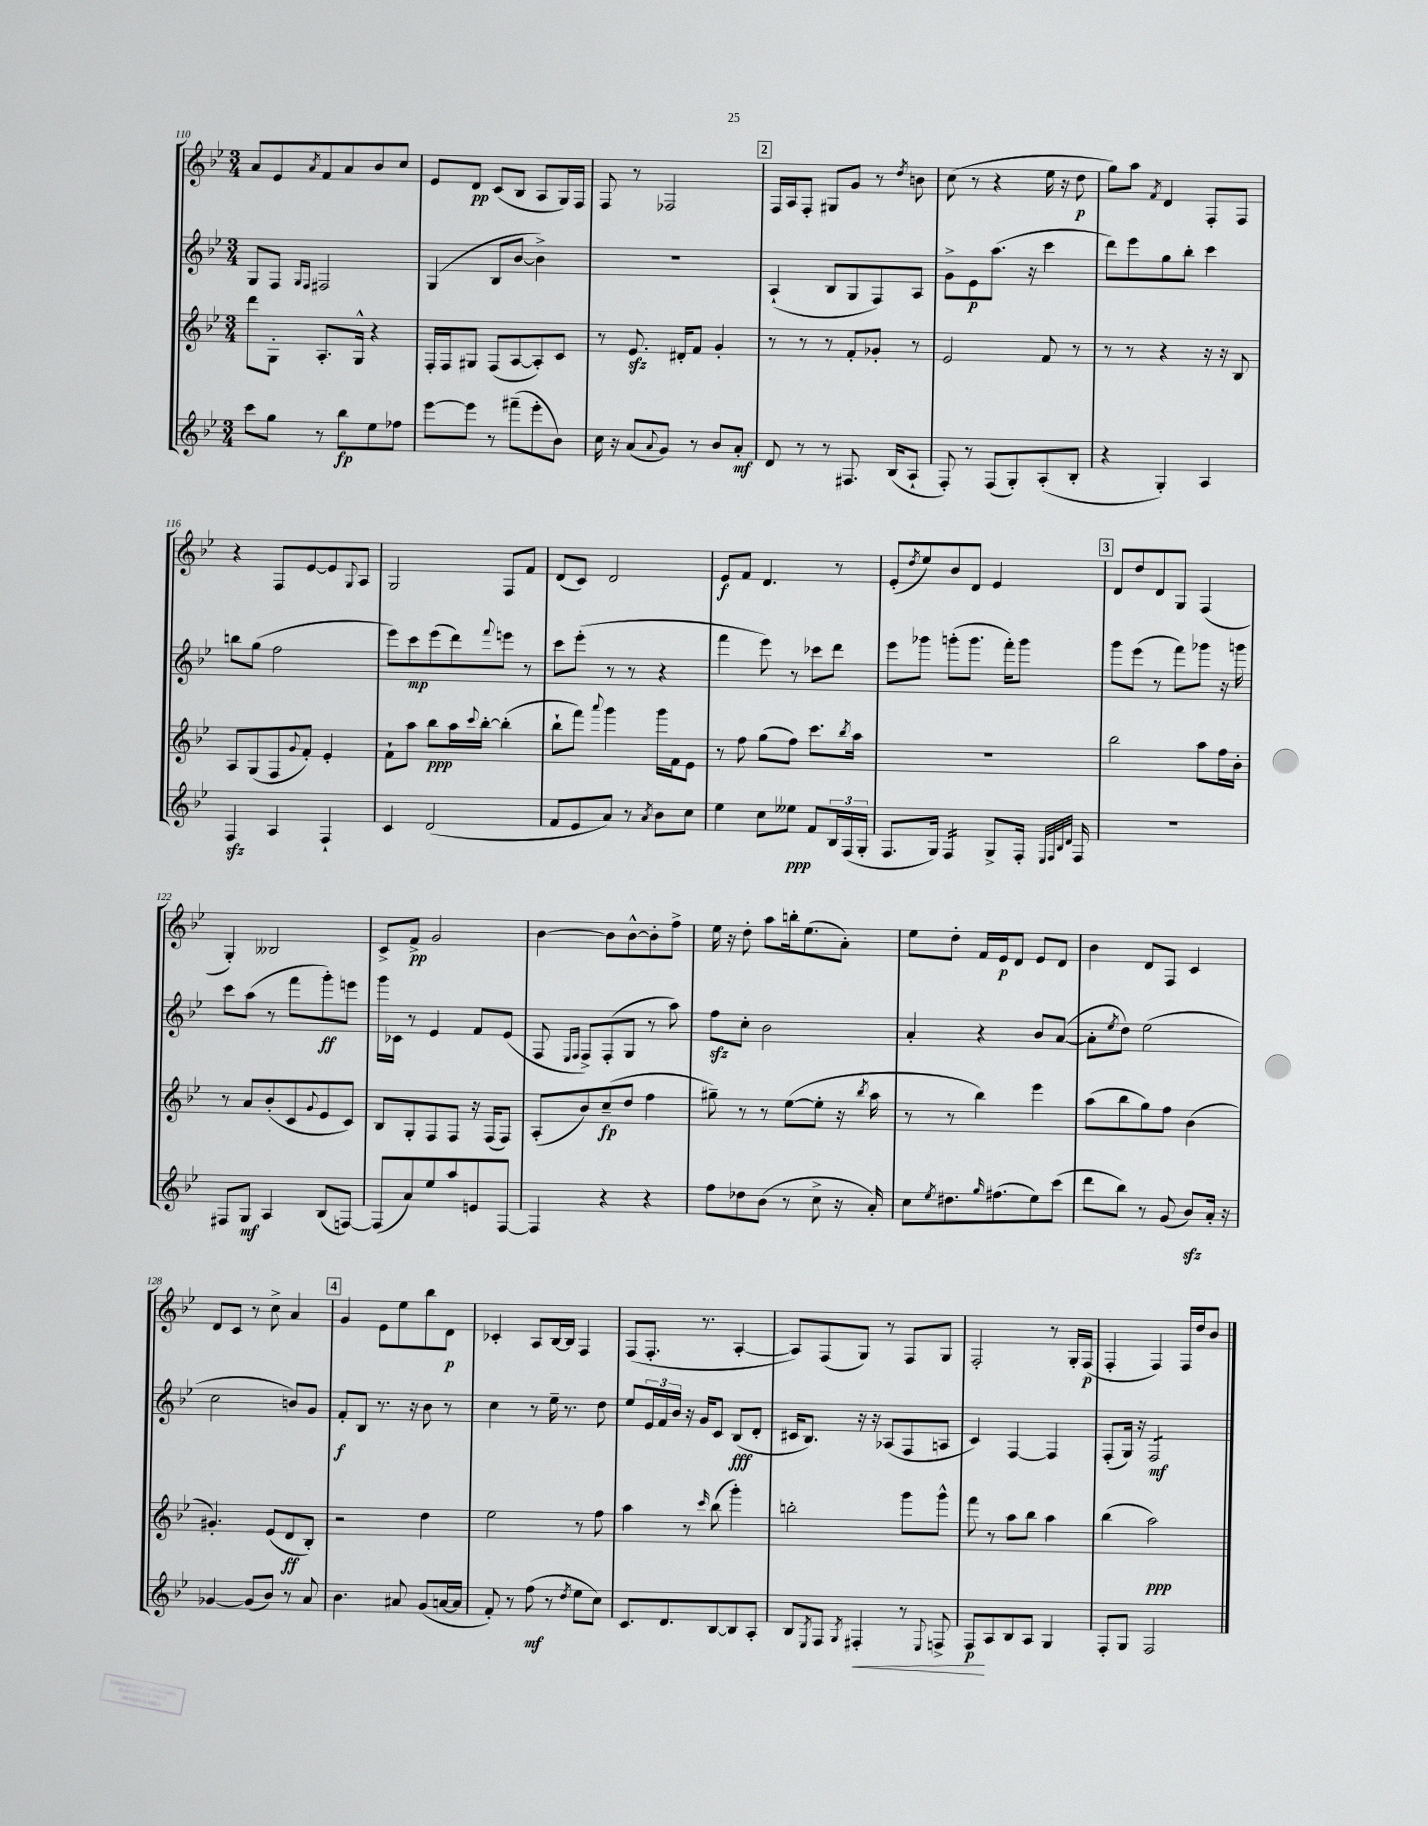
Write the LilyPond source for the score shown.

<<
\new StaffGroup <<
\new Staff = "s0" {
    \clef treble \key bes \major \numericTimeSignature \time 3/4
    a'8 ees'8 \acciaccatura { a'8 } f'8 a'8 bes'8 c''8 |
    ees'8 d'8\pp c'8( bes8 a8 g16) f16 |
    f8 r8 fes2 |
    \mark \markup { \box "2" } f16 a16 f8-. gis8 g'8 r8 \acciaccatura { d''8 } b'8 |
    c''8( r8 r4 ees''16 r16 d''8\p |
    g''8) a''8 \acciaccatura { f'8 } d'4 f8-. f8 |
    r4 f8 ees'8~ ees'8 \appoggiatura { g8 } a8 |
    g2 f8 f'8 |
    d'8( c'8) d'2 |
    ees'8\f f'8 d'4. r8 |
    ees'8-.( \acciaccatura { d''8 } ees''8) bes'8 d'8 ees'4 |
    \mark \markup { \box "3" } d'8 d''8 d'8 g8 f4( |
    g4-.) beses2 |
    c'8-> f'8->\pp g'2 |
    bes'4~ bes'8 bes'8~-^ bes'8-. f''8-> |
    ees''16 r16 d''8-. a''8 b''16-. ees''8.( a'8-.) |
    ees''8 d''8-. f'16 ees'16\p d'8 ees'8 d'8 |
    bes'4 d'8 f8 c'4 |
    d'8 c'8 r8 c''8-> a'4 |
    \mark \markup { \box "4" } g'4 ees'8 ees''8 bes''8 d'8\p |
    ces'4-. a8 bes16~ bes16 f4 |
    f8( f8.-. r8. a4~-. |
    a8) f8( g8) r8 f8 g8 |
    f2-. r8 g16-. f16\p( |
    f4-. f4) f16 d''16 bes'8 \bar "|." |
}
\new Staff = "s1" {
    \clef treble \key bes \major \numericTimeSignature \time 3/4
    g8 f8 \grace { g16 f16 } fis2 |
    g4( bes8 bes'8~ bes'4->) |
    R2. |
    \mark \markup { \box "2" } a4-!( bes8 g8 f8) a8 |
    g'8-> ees'8\p a''8.( r16 c'''4 |
    d'''8) ees'''8 g''8 bes''8-. c'''4 |
    b''8 g''8( f''2 |
    ees'''8) c'''8\mp ees'''8( d'''8) \appoggiatura { f'''8 } e'''8 r8 |
    c'''8 ees'''8-.( r8 r8 r4 |
    f'''4 ees'''8) r8 ces'''8 d'''8 |
    ees'''8 ges'''8 g'''8-.( g'''8. f'''16-.) g'''8 |
    \mark \markup { \box "3" } g'''8 ees'''8( r8 f'''8) ges'''8 r16 g'''16 |
    c'''8 a''8( r8 f'''8 g'''8-.\ff) e'''8 |
    g'''16 ces'16 r8 ees'4 f'8 ees'8( |
    f8 \grace { ees16 f16 } f8->) f8-.( g8 r8 a''8) |
    f''8\sfz c''8-. bes'2 |
    a'4-. r4 bes'8 a'8~( |
    a'8-. \acciaccatura { ees''8 } d''8) ees''2( |
    c''2 b'8) g'8 |
    \mark \markup { \box "4" } f'8-.\f bes8 r8. r16 bes'8 r8 |
    c''4 r8 ees''16-- r8. d''8 |
    ees''8 \tuplet 3/2 { ees'16 f'16 bes'16 } r16 g'16 c'8 bes8\fff( d'8-. |
    cis'16 bes8.) r16 r16 aes8( f8 a8 |
    c'4) f4~ f4 |
    f8-.( g16) r16 f2:8\mf \bar "|." |
}
\new Staff = "s2" {
    \clef treble \key bes \major \numericTimeSignature \time 3/4
    d'''8 g8-. a8.-. g16-^ r4 |
    f16-. f16 gis8 f8( a8~ a8-.) c'8 |
    r8 ees'8.\sfz dis'16-. f'8 g'4-. |
    \mark \markup { \box "2" } r8 r8 r8 f'8-. ges'8-. r8 |
    ees'2 f'8 r8 |
    r8 r8 r4 r16 r16 bes8 |
    a8 g8( f8 \appoggiatura { g'8 } f'8-.) ees'4-. |
    f'8-! a''8 bes''8\ppp a''16 \appoggiatura { c'''8 } bes''16~-. bes''4-.( |
    bes''8-! f'''8) \appoggiatura { a'''8 } g'''4 g'''16 f'16 ees'8 |
    r8 f''8 g''8( f''8) c'''8. \acciaccatura { bes''8 } a''16 |
    R2. |
    \mark \markup { \box "3" } bes''2 a''8 f''16 bes'16-. |
    r8 a'8 bes'8-.( c'8 \appoggiatura { g'8 } ees'8 c'8) |
    bes8 g8-. f8 f8 r16 f16( f8) |
    a8-.( bes'8) c''8--\fp( d''8 f''4 |
    gis''8--) r8 r8 ees''8~( ees''8-. r16 \acciaccatura { bes''8 } a''16 |
    r8 r8 bes''4) ees'''4 |
    a''8( bes''8 g''8) f''8 bes'4( |
    gis'4.-.) ees'8( d'8\ff bes8-.) |
    \mark \markup { \box "4" } r2 d''4 |
    ees''2 r8 f''8 |
    a''4 r8 \grace { c'''16 } bes''8( g'''4-.) |
    b''2-. g'''8 g'''8-^ |
    f'''8 r8 a''8 bes''8 a''4 |
    bes''4( a''2\ppp) \bar "|." |
}
\new Staff = "s3" {
    \clef treble \key bes \major \numericTimeSignature \time 3/4
    c'''8 g''8 r8 bes''8\fp ees''8 fes''8 |
    ees'''8~ ees'''8 r8 fis'''8--( ees'''8-. bes'8) |
    c''16 r16 a'8( \appoggiatura { a'8 } g'8) r8 bes'8 a'8-.\mf |
    \mark \markup { \box "2" } d'8 r8 r8 fis8. bes16( a8-! |
    f8-.) r8 f8( g8-.) a8-.( bes8-. |
    r4 g4-.) a4 |
    f4\sfz a4 f4-! |
    c'4 d'2( |
    f'8 ees'8 a'8) r8 \acciaccatura { a'8 } bes'8 c''8 |
    ees''4 c''8 eeses''8\ppp f'8 \tuplet 3/2 { bes16 f16( g16-. } |
    f8. g16) f4:16 g8-> f16-. \grace { ees32 f32 bes32 d'32 } f16 |
    \mark \markup { \box "3" } R2. |
    fis8 g8\mf a4 bes8( f8~) |
    f8( a'8) ees''8 a''8 e'8 f8~ |
    f4 r4 r4 |
    f''8 des''8 bes'8( r8 c''8-> r16 a'16-.) |
    c''8 \acciaccatura { ees''8 } dis''8. \grace { g''16 } fis''8.( ees''8) c'''8( |
    d'''8 bes''8) r8 g'8( bes'8\sfz) a'16-. r16 |
    ges'4~ ges'8( bes'8) r8 a'8 |
    \mark \markup { \box "4" } bes'4. ais'8 g'8( a'16~ a'16 |
    f'8-.) r8 f''8\mf( r8 \acciaccatura { d''8 } ees''8 c''8) |
    c'8. d'8. bes8~ bes8 a8-. |
    bes8 \acciaccatura { ees8 } f8 \acciaccatura { g8 } fis4-.\< r8 \appoggiatura { ees8 } f8-> |
    f8\p\! a8 bes8 a8 g4 |
    f8-. g8 f2 \bar "|." |
}
>>
>>
\layout { \context { \Score currentBarNumber = #110 } }
